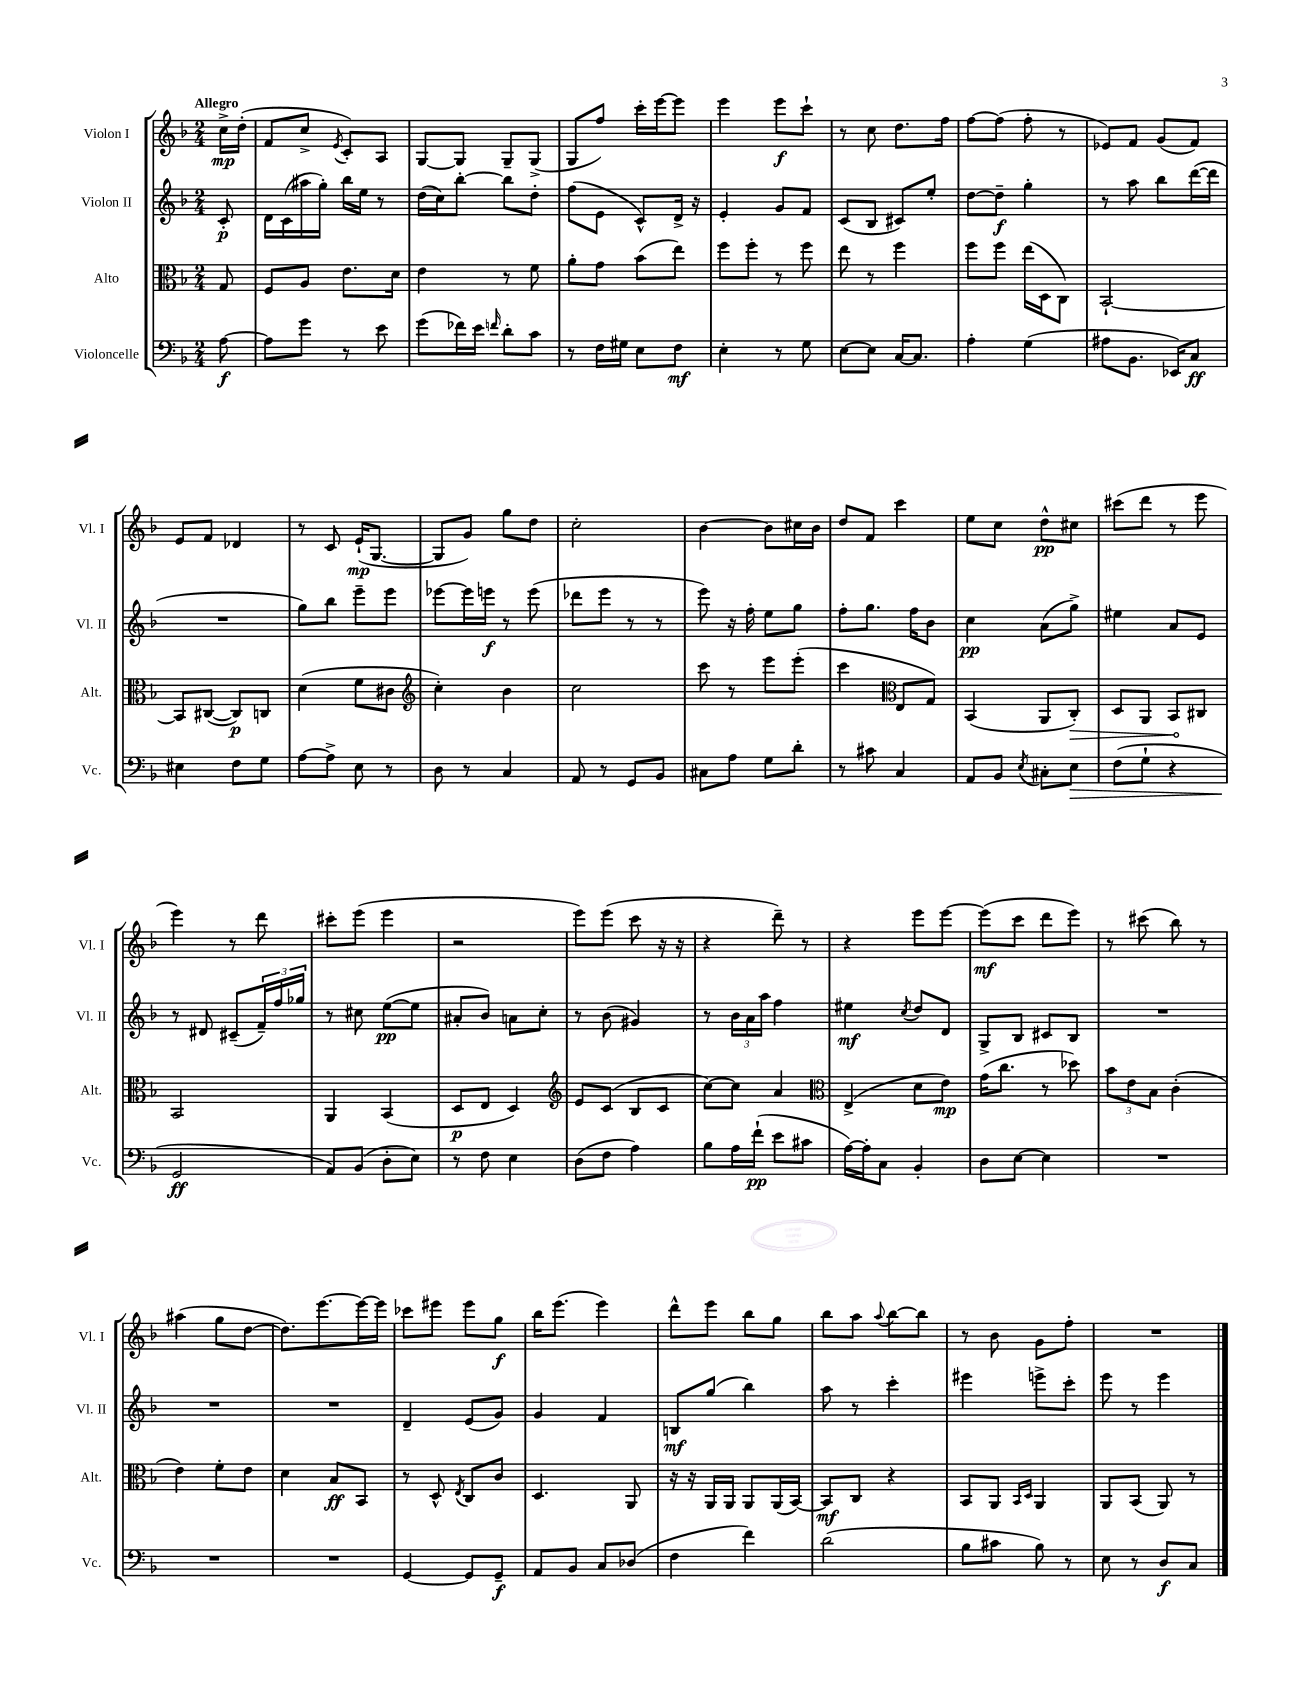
<<
\new StaffGroup <<
\new Staff = "s0" \with { instrumentName = "Violon I" shortInstrumentName = "Vl. I" } {
    \clef treble \key f \major \numericTimeSignature \time 2/4 \partial 8 \tempo "Allegro"
    c''16->\mp d''16-.( |
    f'8 c''8-> \acciaccatura { e'8 } c'8-.) a8 |
    g8~ g8 g8-- g8->( |
    g8 f''8) c'''16-. e'''16~ e'''8 |
    e'''4 e'''8\f c'''8-! |
    r8 c''8 d''8. f''16 |
    f''8~ f''8( f''8-. r8 |
    ees'8) f'8 g'8( f'8) |
    e'8 f'8 des'4 |
    r8 c'8 e'16-!\mp( g8.~ |
    g8 g'8) g''8 d''8 |
    c''2-. |
    bes'4~ bes'8 cis''16 bes'16 |
    d''8 f'8 c'''4 |
    e''8 c''8 d''8-^\pp cis''8 |
    cis'''8( d'''8 r8 e'''8 |
    e'''4) r8 d'''8 |
    cis'''8-. e'''8( e'''4 |
    r2 |
    e'''8) e'''8( c'''8 r16 r16 |
    r4 d'''8--) r8 |
    r4 e'''8 e'''8~ |
    e'''8\mf( c'''8 d'''8 e'''8) |
    r8 cis'''8( bes''8) r8 |
    ais''4( g''8 d''8~ |
    d''8.) e'''8.~ e'''16~ e'''16 |
    ces'''8 eis'''8 eis'''8 g''8\f |
    bes''16 e'''8.( e'''4) |
    d'''8-^ e'''8 bes''8 g''8 |
    bes''8 a''8 \appoggiatura { a''8 } bes''8~ bes''8 |
    r8 bes'8 g'8 f''8-. |
    R2 \bar "|." |
}
\new Staff = "s1" \with { instrumentName = "Violon II" shortInstrumentName = "Vl. II" } {
    \clef treble \key f \major \numericTimeSignature \time 2/4 \partial 8
    c'8-.\p |
    d'16 c'16( ais''16 g''16-.) bes''16 e''16 r8 |
    d''16( c''16) bes''8~-. bes''8 d''8-. |
    f''8( e'8 c'8-^) d'16-> r16 |
    e'4-. g'8 f'8 |
    c'8( bes8 cis'8) e''8-. |
    d''8~ d''8--\f g''4-. |
    r8 a''8 bes''8 d'''16~( d'''16 |
    R2 |
    g''8) bes''8 e'''8-- e'''8 |
    ees'''8~ ees'''16 e'''16\f r8 e'''8( |
    des'''8 e'''8 r8 r8 |
    e'''8) r16 f''16-. e''8 g''8 |
    f''8-. g''8. f''16 bes'8 |
    c''4\pp a'8( g''8->) |
    eis''4 a'8 e'8 |
    r8 dis'8 cis'8--( \tuplet 3/2 { f'16--) f''16 ges''16 } |
    r8 cis''8 e''8~\pp( e''8 |
    ais'8-. bes'8) a'8 c''8-. |
    r8 bes'8( gis'4) |
    r8 \tuplet 3/2 { bes'16 a'16 a''16 } f''4 |
    eis''4\mf \acciaccatura { c''8 } d''8 d'8 |
    g8-> bes8 cis'8 bes8 |
    R2 |
    R2 |
    R2 |
    d'4-- e'8( g'8) |
    g'4 f'4 |
    b8\mf g''8( bes''4) |
    a''8 r8 c'''4-. |
    eis'''4 e'''8-> c'''8-. |
    e'''8 r8 e'''4 \bar "|." |
}
\new Staff = "s2" \with { instrumentName = "Alto" shortInstrumentName = "Alt." } {
    \clef alto \key f \major \numericTimeSignature \time 2/4 \partial 8
    g8 |
    f8 a8 e'8. d'16 |
    e'4 r8 f'8 |
    a'8-. g'8 bes'8( e''8) |
    f''8 f''8-. r8 f''8 |
    e''8 r8 f''4 |
    f''8 f''8 e''16( d16 c8) |
    bes,2~-! |
    bes,8 cis8~( cis8\p) c8 |
    d'4( f'8 cis'8 |
    \clef treble c''4-.) bes'4 |
    c''2 |
    c'''8 r8 e'''8 e'''8-.( |
    c'''4 \clef alto e8 g8) |
    bes,4( a,8 \once \override Hairpin.circled-tip = ##t c8-.\>) |
    d8 a,8 bes,8\! cis8 |
    bes,2 |
    a,4 bes,4( |
    d8\p e8 d4) |
    \clef treble e'8 c'8( bes8 c'8 |
    c''8~) c''8 a'4 |
    \clef alto e4->( d'8 e'8\mp) |
    g'16( c''8. r8 des''8) |
    \tuplet 3/2 { bes'8 e'8 bes8 } c'4-.( |
    e'4) f'8-. e'8 |
    d'4 bes8\ff bes,8 |
    r8 d8-^ \acciaccatura { e8 } c8 c'8 |
    d4. a,8 |
    r16 r16 a,16 a,16 a,8 a,16( bes,16~) |
    bes,8\mf c8 r4 |
    bes,8 a,8 \grace { bes,16 d16 } a,4 |
    a,8 bes,8( a,8) r8 \bar "|." |
}
\new Staff = "s3" \with { instrumentName = "Violoncelle" shortInstrumentName = "Vc." } {
    \clef bass \key f \major \numericTimeSignature \time 2/4 \partial 8
    a8~\f |
    a8 g'8 r8 e'8 |
    g'8( fes'16) e'16 \grace { f'16 } d'8-. c'8 |
    r8 f16 gis16 e8 f8\mf |
    e4-. r8 g8 |
    e8~ e8 c16~ c8. |
    a4-. g4( |
    ais8 bes,8. ees,16) c8\ff |
    eis4 f8 g8 |
    a8~ a8-> e8 r8 |
    d8 r8 c4 |
    a,8 r8 g,8 bes,8 |
    cis8 a8 g8 d'8-. |
    r8 cis'8 c4 |
    a,8 bes,8 \acciaccatura { e8 } cis8-. e8\> |
    f8( g8-! r4 |
    g,2\ff\! |
    a,8) bes,8( d8-. e8) |
    r8 f8 e4 |
    d8( f8 a4) |
    bes8 a16 f'16-!\pp( e'8 cis'8 |
    a16~) a16-. c8 bes,4-. |
    d8 e8~ e4 |
    R2 |
    R2 |
    R2 |
    g,4~ g,8 g,8--\f |
    a,8 bes,8 c8 des8( |
    f4 f'4) |
    d'2( |
    bes8 cis'8 bes8) r8 |
    e8 r8 d8\f c8 \bar "|." |
}
>>
>>
\layout { \context { \Score \remove "Bar_number_engraver" } }
